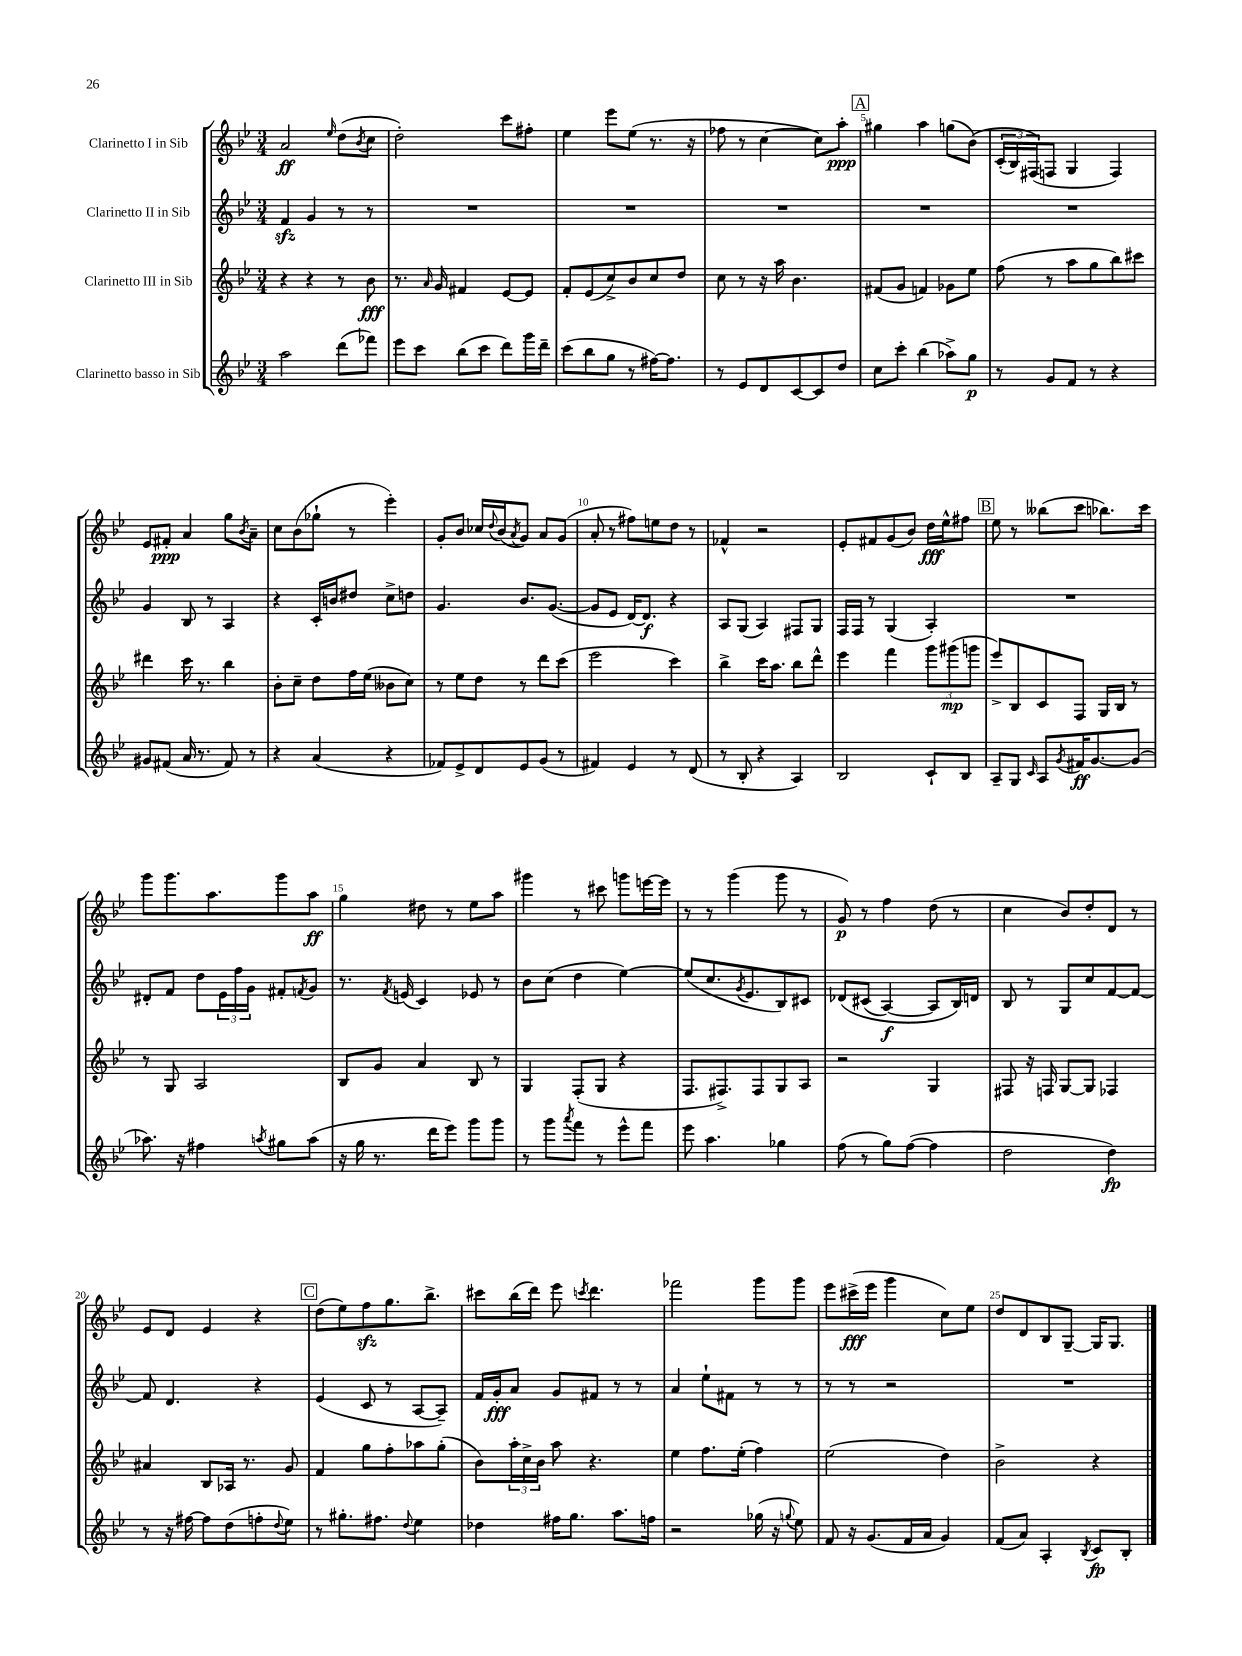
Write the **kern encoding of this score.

**kern	**dynam	**kern	**dynam	**kern	**dynam	**kern	**dynam
*part4	*part4	*part3	*part3	*part2	*part2	*part1	*part1
*staff4	*staff4	*staff3	*staff3	*staff2	*staff2	*staff1	*staff1
*I"Clarinetto basso in Sib	*	*I"Clarinetto III in Sib	*	*I"Clarinetto II in Sib	*	*I"Clarinetto I in Sib	*
*clefG2	*	*clefG2	*	*clefG2	*	*clefG2	*
*k[b-e-]	*	*k[b-e-]	*	*k[b-e-]	*	*k[b-e-]	*
*M3/4	*	*M3/4	*	*M3/4	*	*M3/4	*
=1	=1	=1	=1	=1	=1	=1	=1
2aa\	.	4r	.	4fzz/	.	2a/	ff
.	.	4r	.	4g/	.	.	.
.	.	.	.	.	.	16qqee-/	.
(8ddd\L	.	8r	.	8r	.	(8dd\L	.
.	.	.	.	.	.	8qb-/	.
8fff-X\J)	.	8b-\	fff	8r	.	8cc\J	.
=2	=2	=2	=2	=2	=2	=2	=2
8eee-\L	.	8.r	.	2.r	.	2dd'\)	.
8ccc\J	.	.	.	.	.	.	.
.	.	16qqa/	.	.	.	.	.
.	.	16g/	.	.	.	.	.
(8bb-\L	.	4f#X/	.	.	.	.	.
8ccc\J	.	.	.	.	.	.	.
8ddd\L)	.	[8e-/L	.	.	.	8ccc\L	.
16ggg\L	.	8e-/J]	.	.	.	8ff#X'\J	.
16ddd~\JJ	.	.	.	.	.	.	.
=3	=3	=3	=3	=3	=3	=3	=3
(8ccc\L	.	8f'/L	.	2.r	.	4ee-\	.
8bb-\	.	(8e-/	.	.	.	.	.
8gg\J	.	8cc^/)	.	.	.	8eee-\L	.
8r	.	8b-/	.	.	.	(8ee-\J	.
[16ff#X\KL)	.	8cc/	.	.	.	8.r	.
8.ff#\J]	.	.	.	.	.	.	.
.	.	8dd/J	.	.	.	.	.
.	.	.	.	.	.	16r	.
=4	=4	=4	=4	=4	=4	=4	=4
8r	.	8cc\	.	2.r	.	8ff-X\	.
8e-/L	.	8r	.	.	.	8r	.
8d/	.	16r	.	.	.	[4cc\	.
.	.	16aa\	.	.	.	.	.
[8c/	.	4.b-\	.	.	.	.	.
8c/]	.	.	.	.	.	8cc\L])	.
8dd/J	.	.	.	.	.	8aa'\J	ppp
!!LO:REH:place=s1:t=A
=5	=5	=5	=5	=5	=5	=5	=5
8cc\L	.	(8f#X/L	.	2.r	.	4gg#X\	.
8ccc'\J	.	8g/J	.	.	.	.	.
(4bb-\	.	4fn/)	.	.	.	4aa\	.
8aa-X^\L)	.	8g-X\L	.	.	.	(8ggn\L	.
8gg\J	p	8ee-\J	.	.	.	(8b-\J)	.
=6	=6	=6	=6	=6	=6	=6	=6
8r	.	(8ff\	.	2.r	.	(24c'/LL	.
.	.	.	.	.	.	24B-/)	.
.	.	.	.	.	.	(24F#X/J)	.
8g/L	.	8r	.	.	.	8Fn/J	.
8f/J	.	8aa\L	.	.	.	4G/	.
8r	.	8gg\	.	.	.	.	.
4r	.	8bb-\)	.	.	.	4F/)	.
.	.	8ccc#X\J	.	.	.	.	.
!!LO:LB:g=z
=7	=7	=7	=7	=7	=7	=7	=7
8g#X/L	.	4ddd#X\	.	4g/	.	8e-/L	.
(8f#X/J	.	.	.	.	.	8f#X'/J	ppp
16a/	.	16ccc\	.	8B-/	.	4a/	.
8.r	.	8.r	.	.	.	.	.
.	.	.	.	8r	.	.	.
8f#/)	.	4bb-\	.	4A/	.	8gg\L	.
.	.	.	.	.	.	8qb-/	.
8r	.	.	.	.	.	8a~\J	.
=8	=8	=8	=8	=8	=8	=8	=8
4r	.	8b-'\L	.	4r	.	8cc\L	.
.	.	8cc~\J	.	.	.	(8b-\	.
(4a/	.	8dd\L	.	16c'/LL	.	8gg-X`\J	.
.	.	.	.	16bn/J	.	.	.
.	.	16ff\L	.	8dd#X/J	.	8r	.
.	.	(16ee-\JJ	.	.	.	.	.
4r	.	8b--X\L	.	8cc^\L	.	4eee-'\)	.
.	.	8cc\J)	.	8ddn\J	.	.	.
=9	=9	=9	=9	=9	=9	=9	=9
8f-X/L)	.	8r	.	4.g/	.	8g'/L	.
8e-^/	.	8ee-\L	.	.	.	8b-/J	.
8d/	.	8dd\J	.	.	.	16cc-X/LL	.
.	.	.	.	.	.	8qqdd/	.
.	.	.	.	.	.	(16b-/J	.
.	.	.	.	.	.	8qa/	.
8e-/	.	8r	.	8.b-/L	.	8g/J)	.
(8g/J	.	8ddd\L	.	.	.	8a/L	.
.	.	.	.	([8.g/J	.	.	.
8r	.	(8ccc\J	.	.	.	(8g/J	.
=10	=10	=10	=10	=10	=10	=10	=10
4f#X/)	.	2eee-\	.	8g/L]	.	8a'/	.
.	.	.	.	8e-/J	.	8r	.
4e-/	.	.	.	[16d/KL)	.	8ff#X\L)	.
.	.	.	.	8.d/J]	f	.	.
.	.	.	.	.	.	8een\	.
8r	.	4ccc\)	.	4r	.	8dd\J	.
(8d/	.	.	.	.	.	8r	.
=11	=11	=11	=11	=11	=11	=11	=11
8r	.	4bb-^\	.	8A/L	.	4f-X^^/	.
8B-'/	.	.	.	(8G/J	.	.	.
4r	.	16ccc\KL	.	4A/)	.	2r	.
.	.	8.aa\J	.	.	.	.	.
4A/)	.	8bb-\L	.	8F#X/L	.	.	.
.	.	8ddd^^\J	.	8G/J	.	.	.
=12	=12	=12	=12	=12	=12	=12	=12
2B-/	.	4eee-\	.	16F/LL	.	8e-'/L	.
.	.	.	.	16F/JJ	.	.	.
.	.	.	.	8r	.	8f#X/	.
.	.	4fff\	.	(4G/	.	(8g/	.
.	.	.	.	.	.	8b-/J)	.
8c`/L	.	12ggg\L	.	4A'/)	.	16dd\LL	fff
.	.	.	.	.	.	16ee-^^\J	.
.	.	(12ggg#X\	mp	.	.	.	.
8B-/J	.	.	.	.	.	8ff#X\J	.
.	.	12gggn\J	.	.	.	.	.
!!LO:REH:place=s1:t=B
=13	=13	=13	=13	=13	=13	=13	=13
8A~/L	.	8eee-^/L)	.	2.r	.	8ee-\	.
8G/J	.	8B-/	.	.	.	8r	.
16qqc/	.	.	.	.	.	.	.
8A/L	.	8c/	.	.	.	(8bb--X\L	.
8qg/	.	.	.	.	.	.	.
16f#X/K	ff	8F/J	.	.	.	8ccc\J	.
[8.g/	.	.	.	.	.	.	.
.	.	16G/LL	.	.	.	8.bb-X\L)	.
.	.	16B-/JJ	.	.	.	.	.
(8g/J]	.	8r	.	.	.	.	.
.	.	.	.	.	.	16ccc\Jk	.
!!LO:LB:g=z
=14	=14	=14	=14	=14	=14	=14	=14
8.aa-X\)	.	8r	.	8d#X'/L	.	8ggg\L	.
.	.	8G/	.	8f/J	.	8.ggg\	.
16r	.	.	.	.	.	.	.
4ff#X\	.	2A/	.	8dd\L	.	.	.
.	.	.	.	.	.	8.aa\	.
.	.	.	.	24e-\L	.	.	.
.	.	.	.	24ff\	.	.	.
.	.	.	.	24g\JJ	.	.	.
8qaan/	.	.	.	.	.	.	.
8gg#X\L	.	.	.	8f#X'/L	.	8ggg\	.
.	.	.	.	8qfn/	.	.	.
(8aa\J	.	.	.	8g/J	.	8aa\J	ff
=15	=15	=15	=15	=15	=15	=15	=15
16r	.	8B-/L	.	8.r	.	4gg\	.
16gg\	.	.	.	.	.	.	.
8.r	.	8g/J	.	.	.	.	.
.	.	.	.	8qf/	.	.	.
.	.	.	.	(16en/	.	.	.
.	.	4a/	.	4c/)	.	8dd#X\	.
16ddd\KL	.	.	.	.	.	.	.
8eee-\J)	.	.	.	.	.	8r	.
8ggg\L	.	8B-/	.	8e-X/	.	8ee-\L	.
8ggg\J	.	8r	.	8r	.	8aa\J	.
=16	=16	=16	=16	=16	=16	=16	=16
8r	.	4G/	.	8b-\L	.	4ggg#X\	.
8ggg\L	.	.	.	(8cc\J	.	.	.
8qaaa/	.	.	.	.	.	.	.
8fff\J	.	(8F'/L	.	4dd\	.	8r	.
8r	.	8G/J	.	.	.	8ccc#X\	.
8eee-^^\L	.	4r	.	[4ee-\)	.	8gggn\L	.
8fff\J	.	.	.	.	.	[16eeen\L	.
.	.	.	.	.	.	16eee\JJ]	.
=17	=17	=17	=17	=17	=17	=17	=17
8eee-\	.	8.F/L	.	(8ee-/L]	.	8r	.
4.aa\	.	.	.	8.cc/	.	8r	.
.	.	8.F#X^/)	.	.	.	.	.
.	.	.	.	.	.	(4ggg\	.
.	.	.	.	8qg/	.	.	.
.	.	.	.	8.e-/	.	.	.
.	.	8F#/	.	.	.	.	.
4gg-X\	.	8G/	.	8B-/)	.	8ggg\	.
.	.	8A/J	.	8c#X/J	.	8r	.
=18	=18	=18	=18	=18	=18	=18	=18
(8ff\	.	2r	.	(8d-X/L	.	8g/)	p
8r	.	.	.	(8c#X/J	.	8r	.
8gg\L)	.	.	.	[4A/)	f	4ff\	.
([8ff\J	.	.	.	.	.	.	.
4ff\]	.	4G/	.	8A/L]	.	(8dd\	.
.	.	.	.	16B-/L)	.	8r	.
.	.	.	.	16dn/JJ	.	.	.
=19	=19	=19	=19	=19	=19	=19	=19
2dd\	.	8F#X/	.	8B-/	.	4cc\	.
.	.	16r	.	8r	.	.	.
.	.	16Fn/	.	.	.	.	.
.	.	[8G/L	.	8G/L	.	8b-/L)	.
.	.	8G/J]	.	8cc/	.	8dd'/	.
4dd\)	fp	4F-X/	.	[8f/	.	8d/J	.
.	.	.	.	8f/J_	.	8r	.
!!LO:LB:g=z
=20	=20	=20	=20	=20	=20	=20	=20
8r	.	4a#X/	.	8f/]	.	8e-/L	.
16r	.	.	.	4.d/	.	8d/J	.
[16ff#X\	.	.	.	.	.	.	.
8ff#\L]	.	8B-/L	.	.	.	4e-/	.
(8dd\	.	16A-X/Jk	.	.	.	.	.
.	.	8.r	.	.	.	.	.
8ffn'\	.	.	.	4r	.	4r	.
8qqdd/	.	.	.	.	.	.	.
8ee-\J)	.	8g/	.	.	.	.	.
!!LO:REH:place=s1:t=C
=21	=21	=21	=21	=21	=21	=21	=21
8r	.	4f/	.	(4e-/	.	(8dd\L	.
8.gg#X'\L	.	.	.	.	.	8ee-\)	.
.	.	8gg\L	.	8c/	.	8ffzz\	.
8.ff#X\J	.	.	.	.	.	.	.
.	.	8ff'\	.	8r	.	8.gg\	.
8qqdd/	.	.	.	.	.	.	.
4ee-\	.	8aa-X\	.	[8A/L	.	.	.
.	.	.	.	.	.	8.bb-^\J	.
.	.	(8gg'\J	.	8A~/J])	.	.	.
=22	=22	=22	=22	=22	=22	=22	=22
4dd-X\	.	8b-\L)	.	16f/LL	.	8ccc#X\L	.
.	.	.	.	16g'/J	fff	.	.
.	.	24aa'\L	.	8a/J	.	(16bb-\L	.
.	.	24cc^\	.	.	.	.	.
.	.	.	.	.	.	16ddd\JJ)	.
.	.	24b-\JJ	.	.	.	.	.
16ff#X\KL	.	8aa\	.	8g/L	.	8eee-\	.
8.gg\J	.	.	.	.	.	.	.
.	.	.	.	.	.	8qcccn/	.
.	.	4.r	.	8f#X/J	.	4.ddd\	.
8.aa\L	.	.	.	8r	.	.	.
.	.	.	.	8r	.	.	.
16ffn\Jk	.	.	.	.	.	.	.
=23	=23	=23	=23	=23	=23	=23	=23
2r	.	4ee-\	.	4a/	.	2fff-X\	.
.	.	8.ff\L	.	8ee-`\L	.	.	.
.	.	.	.	8f#X\J	.	.	.
.	.	(16ee-'\Jk	.	.	.	.	.
(16gg-X\	.	4ff\)	.	8r	.	8ggg\L	.
16r	.	.	.	.	.	.	.
8qqggn/	.	.	.	.	.	.	.
8ee-\)	.	.	.	8r	.	8ggg\J	.
=24	=24	=24	=24	=24	=24	=24	=24
8f/	.	(2ee-\	.	8r	.	8eee-\L	.
16r	.	.	.	8r	.	(16ccc#X^\L	fff
(8.g/L	.	.	.	.	.	16eee-\JJ	.
.	.	.	.	2r	.	4ggg\	.
16f/L	.	.	.	.	.	.	.
16a/JJ	.	.	.	.	.	.	.
4g/)	.	4dd\)	.	.	.	8cc\L)	.
.	.	.	.	.	.	8ee-\J	.
=25	=25	=25	=25	=25	=25	=25	=25
(8f/L	.	2b-^\	.	2.r	.	8dd/L	.
8a/J)	.	.	.	.	.	8d/	.
4A'/	.	.	.	.	.	8B-/	.
.	.	.	.	.	.	[8G~/J	.
8qB-/	.	.	.	.	.	.	.
8c/L	fp	4r	.	.	.	16G/KL]	.
.	.	.	.	.	.	8.G/J	.
8B-'/J	.	.	.	.	.	.	.
==	==	==	==	==	==	==	==
*-	*-	*-	*-	*-	*-	*-	*-
